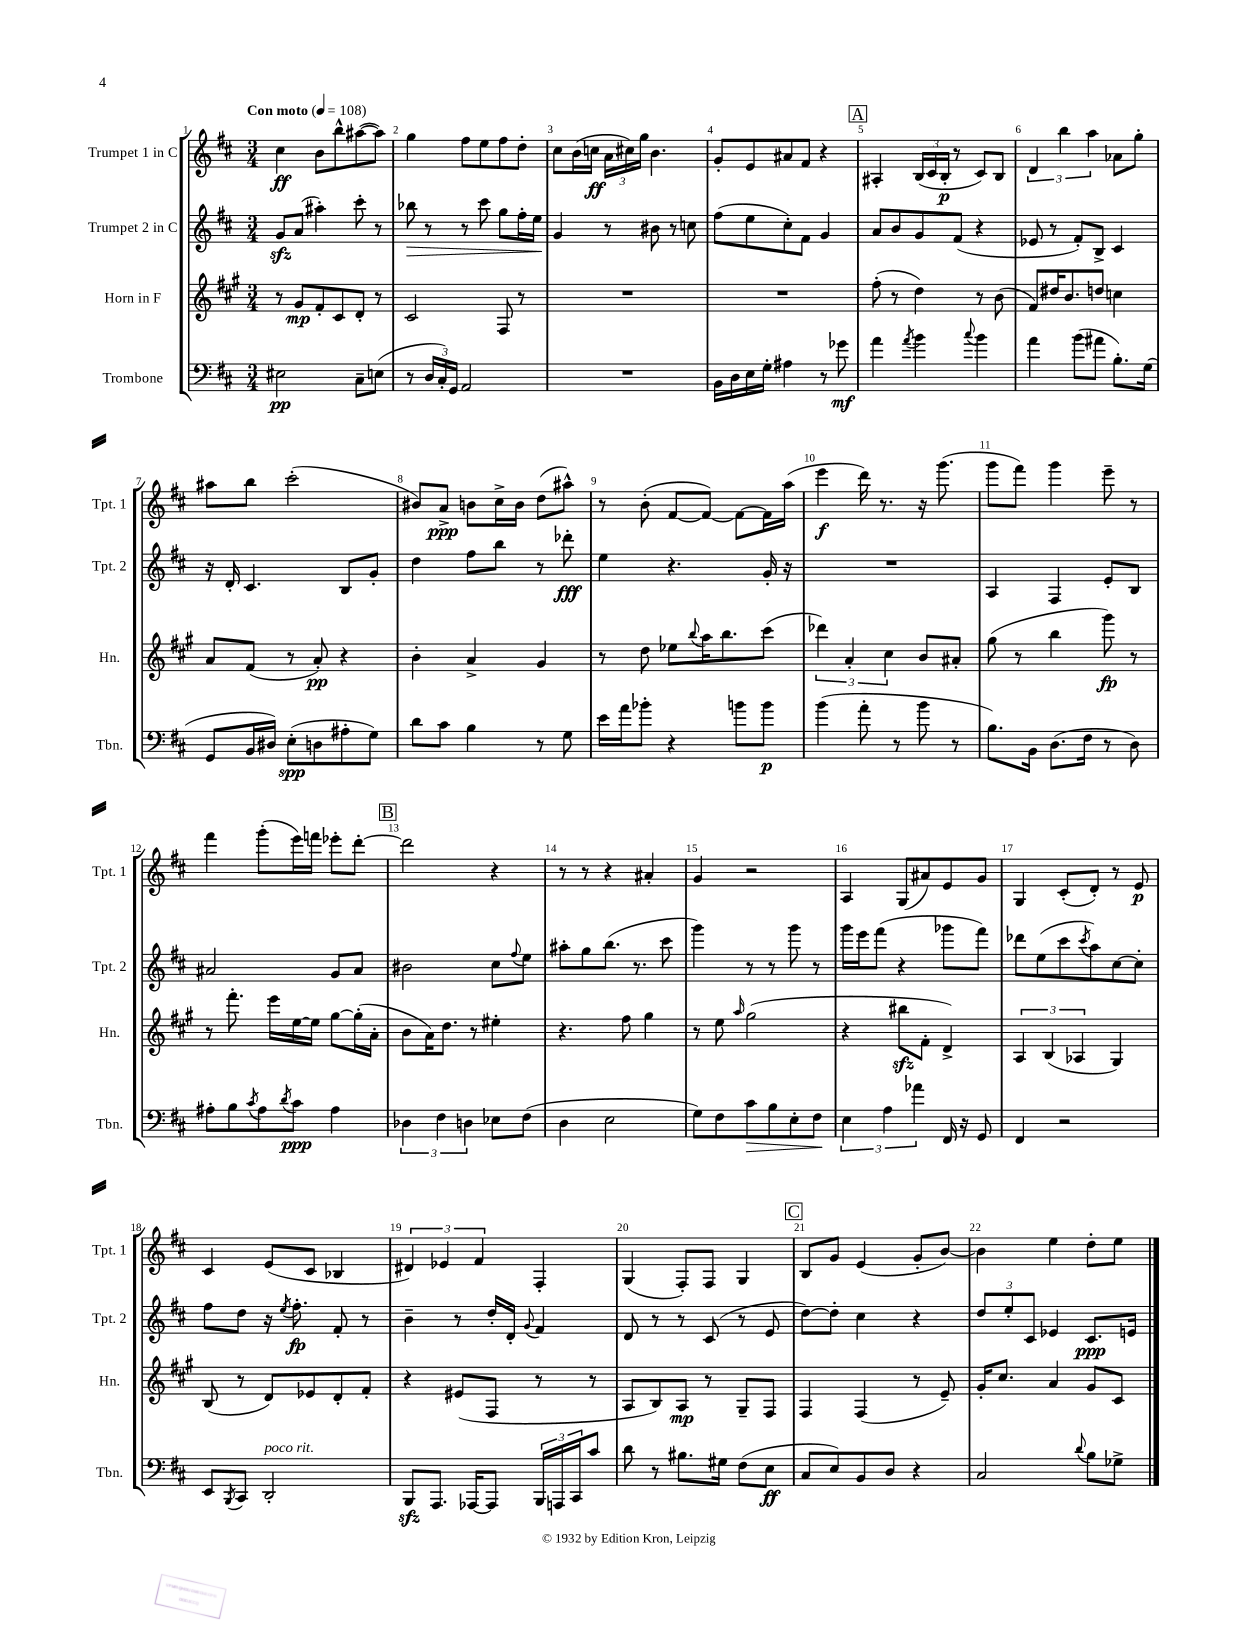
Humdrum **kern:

**kern	**kern	**kern	**kern
*staff4	*staff3	*staff2	*staff1
*clefF4	*clefG2	*clefG2	*clefG2
*k[f#c#]	*k[f#c#g#]	*k[f#c#]	*k[f#c#]
*M3/4	*M3/4	*M3/4	*M3/4
*MM108	*MM108	*MM108	*MM108
2E#\	8r	8g/L	4cc#\
.	8g#/L	(8a/J	.
.	8f#'/	4aa#'\)	8b\L
.	8c#/	.	8bb^^\
8C#~\L	8d'/J	8ccc#'\	([8aa#\
(8E\J	8r	8r	8aa#\]J)
=	=	=	=
8r	2c#/	8bb-\	4gg\
24D/LL	.	8r	.
24C#'/)	.	.	.
24GG/JJ	.	.	.
2AA/	.	8r	8ff#\L
.	.	8ccc#\	8ee\
.	8F#/	8gg\L	8ff#\
.	8r	16ff#'\L	8dd'\J
.	.	16ee\JJ	.
=	=	=	=
2.r	2.r	4g/	8cc#\L
.	.	.	(16b\L
.	.	.	16cc\JJ
.	.	8r	24a\LL
.	.	.	24cc#\)
.	.	.	24gg\JJ
.	.	8b#\	4.b\
.	.	8r	.
.	.	8cc\	.
=	=	=	=
16BB\LL	2.r	(8ff#\L	8g'/L
16D\	.	.	.
16E\	.	8ee\	8e/
16G'\JJ	.	.	.
4A#\	.	8cc#'\)	8a#/
.	.	8f#\J	8f#/J
8r	.	4g/	4r
8g-\	.	.	.
=	=	=	=
4a\	(8ff#'\	8a/L	4A#'/
.	8r	8b/	.
8qa/	.	.	.
4b\	4dd\)	8g/	(24B/LL
.	.	.	24c#/
.	.	.	24B'/JJ
.	.	(8f#/J	8r
8qqcc#/	.	.	.
4b\	8r	4r	8c#/L)
.	(8b\	.	8B/J
=	=	=	=
4a\	8f#/L)	8e-/	6d/
.	16dd#/K	8r	.
.	.	.	6bb\
.	8.b/	.	.
(8b\L	.	8f#'/L)	.
.	.	.	6aa\
8a#\J	8dd/J	8B^/J	.
8.B'\L)	4cc\	4c#/	8a-\L
.	.	.	8gg'\J
(16G\Jk	.	.	.
=	=	=	=
8GG/L	8a/L	16r	8aa#\L
.	.	16d'/	.
16BB/L	(8f#/J	4.c#/	8bb\J
16D#/JJ)	.	.	.
(8E'\L	8r	.	(2ccc#'\
8D\	8a'/)	.	.
8A#'\	4r	8B/L	.
8G\J)	.	8g'/J	.
=	=	=	=
8d\L	4b'\	4dd\	8b#/L)
8c#\J	.	.	8a^/J
4B\	4a^/	8ff#\L	8b\L
.	.	8bb\J	16cc#^\L
.	.	.	16b\JJ
8r	4g#/	8r	(8dd\L
8G\	.	8ddd-'\	8aa#^^\J)
=	=	=	=
16e\LL	8r	4ee\	8r
16a\J	.	.	.
8b-'\J	8dd\	.	(8b'\
4r	8ee-\L	4.r	[8f#/L
.	8qqbb/	.	.
.	16aa\K	.	8f#/_J)
.	8.bb\	.	.
8b\L	.	.	8f#\_L
8b\J	(8ccc#\J	16g'/	16f#\]L
.	.	16r	(16aa\JJ
=	=	=	=
(4b\	6ddd-\)	2.r	4eee\
.	6a'/	.	.
8a'\	.	.	16ddd\)
.	.	.	8.r
.	6cc#\	.	.
8r	.	.	.
8b\	8b/L	.	16r
.	.	.	(8.ggg\
8r	8a#'/J	.	.
=	=	=	=
8.B\L)	(8gg#\	4A/	8ggg\L
.	8r	.	8fff#\J)
16BB\Jk	.	.	.
(8.D\L	4bb\	4F#/	4ggg\
16F#\Jk	.	.	.
8r	8ggg#\)	8e'/L	8eee~\
8D\)	8r	8B/J	8r
=	=	=	=
8A#'\L	8r	2a#/	4fff#\
8B\	8.fff#'\	.	.
8qc#/	.	.	.
8A#\	.	.	(8ggg'\L
.	16eee\LL	.	.
8qd/	.	.	.
8c#\J	[16ee\	.	16eee\L)
.	16ee\]JJ	.	16fff\JJ
4A#\	[8gg#\L	8g/L	8eee-'\L
.	(16gg#'\]L	8a#/J	[8ddd'\J
.	16a'\JJ	.	.
=	=	=	=
6D-\	8b\L	2b#\	2ddd\]
.	16a\K)	.	.
6F#\	.	.	.
.	8.dd\J	.	.
6D\	.	.	.
.	8r	.	.
8E-\L	4ee#'\	8cc#\L	4r
.	.	8qqff#/	.
(8F#\J	.	8ee\J	.
=	=	=	=
4D\	4.r	8aa#'\L	8r
.	.	8gg\	8r
2E\	.	(8.bb\J	4r
.	8ff#\	.	.
.	.	8.r	.
.	4gg#\	.	4a#'/
.	.	8ccc#\	.
=	=	=	=
8G\L)	8r	4ggg\)	4g/
8F#\	8ee\	.	.
.	16qqaa/	.	.
8c#\	(2gg#\	8r	2r
8B\	.	8r	.
8E'\	.	8ggg\	.
8F#\J	.	8r	.
=	=	=	=
6E\	4r	16ggg\LL	4A/
.	.	16eee\J	.
.	.	(8fff#\J	.
6A\	.	.	.
.	8bb#\L	4r	(8G/L
6a-\	.	.	.
.	8f#'\J	.	8a#/)
16FF#/	4d^/)	8ggg-\L	8e/
16r	.	.	.
8GG/	.	8fff#\J)	8g/J
=	=	=	=
4FF#/	6A/	8ddd-\L	4G/
.	.	(8ee\	.
.	(6B/	.	.
2r	.	8ccc#\	(8c#'/L
.	6A-/	.	.
.	.	8qccc#/	.
.	.	8aa\)	8d'/J)
.	4G#/)	[8cc#\	8r
.	.	8cc#'\]J	8e/
=	=	=	=
8EE/L	(8B/	8ff#\L	4c#/
8qBBB/	.	.	.
8CC#/J	8r	8dd\J	.
2DD'/	8d/L)	16r	(8e/L
.	.	8qee/	.
.	.	8.ff#'\	.
.	8e-/	.	8c#/J
.	8d'/	8f#'/	4B-/
.	8f#'/J	8r	.
=	=	=	=
8BBB/L	4r	4b~\	6d#/)
8.AAA/J	.	.	.
.	.	.	6e-/
.	(8e#/L	8r	.
[16AAA-/LK	.	.	.
.	.	.	6f#/
8AAA-/]J	8F#/J	16dd'/LL	.
.	.	16d'/JJ	.
.	.	8qqg/	.
24BBB/LL	8r	4f#/	4F#'/
24AAA/	.	.	.
24CC#/J	.	.	.
8c#/J	8r	.	.
=	=	=	=
8d\	8A/L	8d/	(4G/
8r	8B/)	8r	.
8.B#\L	8A/J	8r	8F#'/L)
.	8r	(8c#/	8F#/J
16G#\Jk	.	.	.
(8F#\L	8G#~/L	8r	4G/
8E\J	8F#/J	8e/	.
=	=	=	=
8C#/L	4F#/	[8dd\L)	8B/L
8E/)	.	8dd'\]J	8g/J
8BB/	(4F#/	4cc#\	(4e/
8D/J	.	.	.
4r	8r	4r	8g'/L
.	8e~/)	.	[8b/J)
=	=	=	=
2C#/	16g#'/LK	12dd/L	4b\]
.	8.cc#/J	.	.
.	.	12ee'/	.
.	.	12c#/J	.
.	4a/	4e-/	4ee\
8qqd/	.	.	.
8B\L	8g#/L	8.c#/L	8dd'\L
8G-^\J	8c#/J	.	8ee\J
.	.	16e/Jk	.
==	==	==	==
*-	*-	*-	*-
